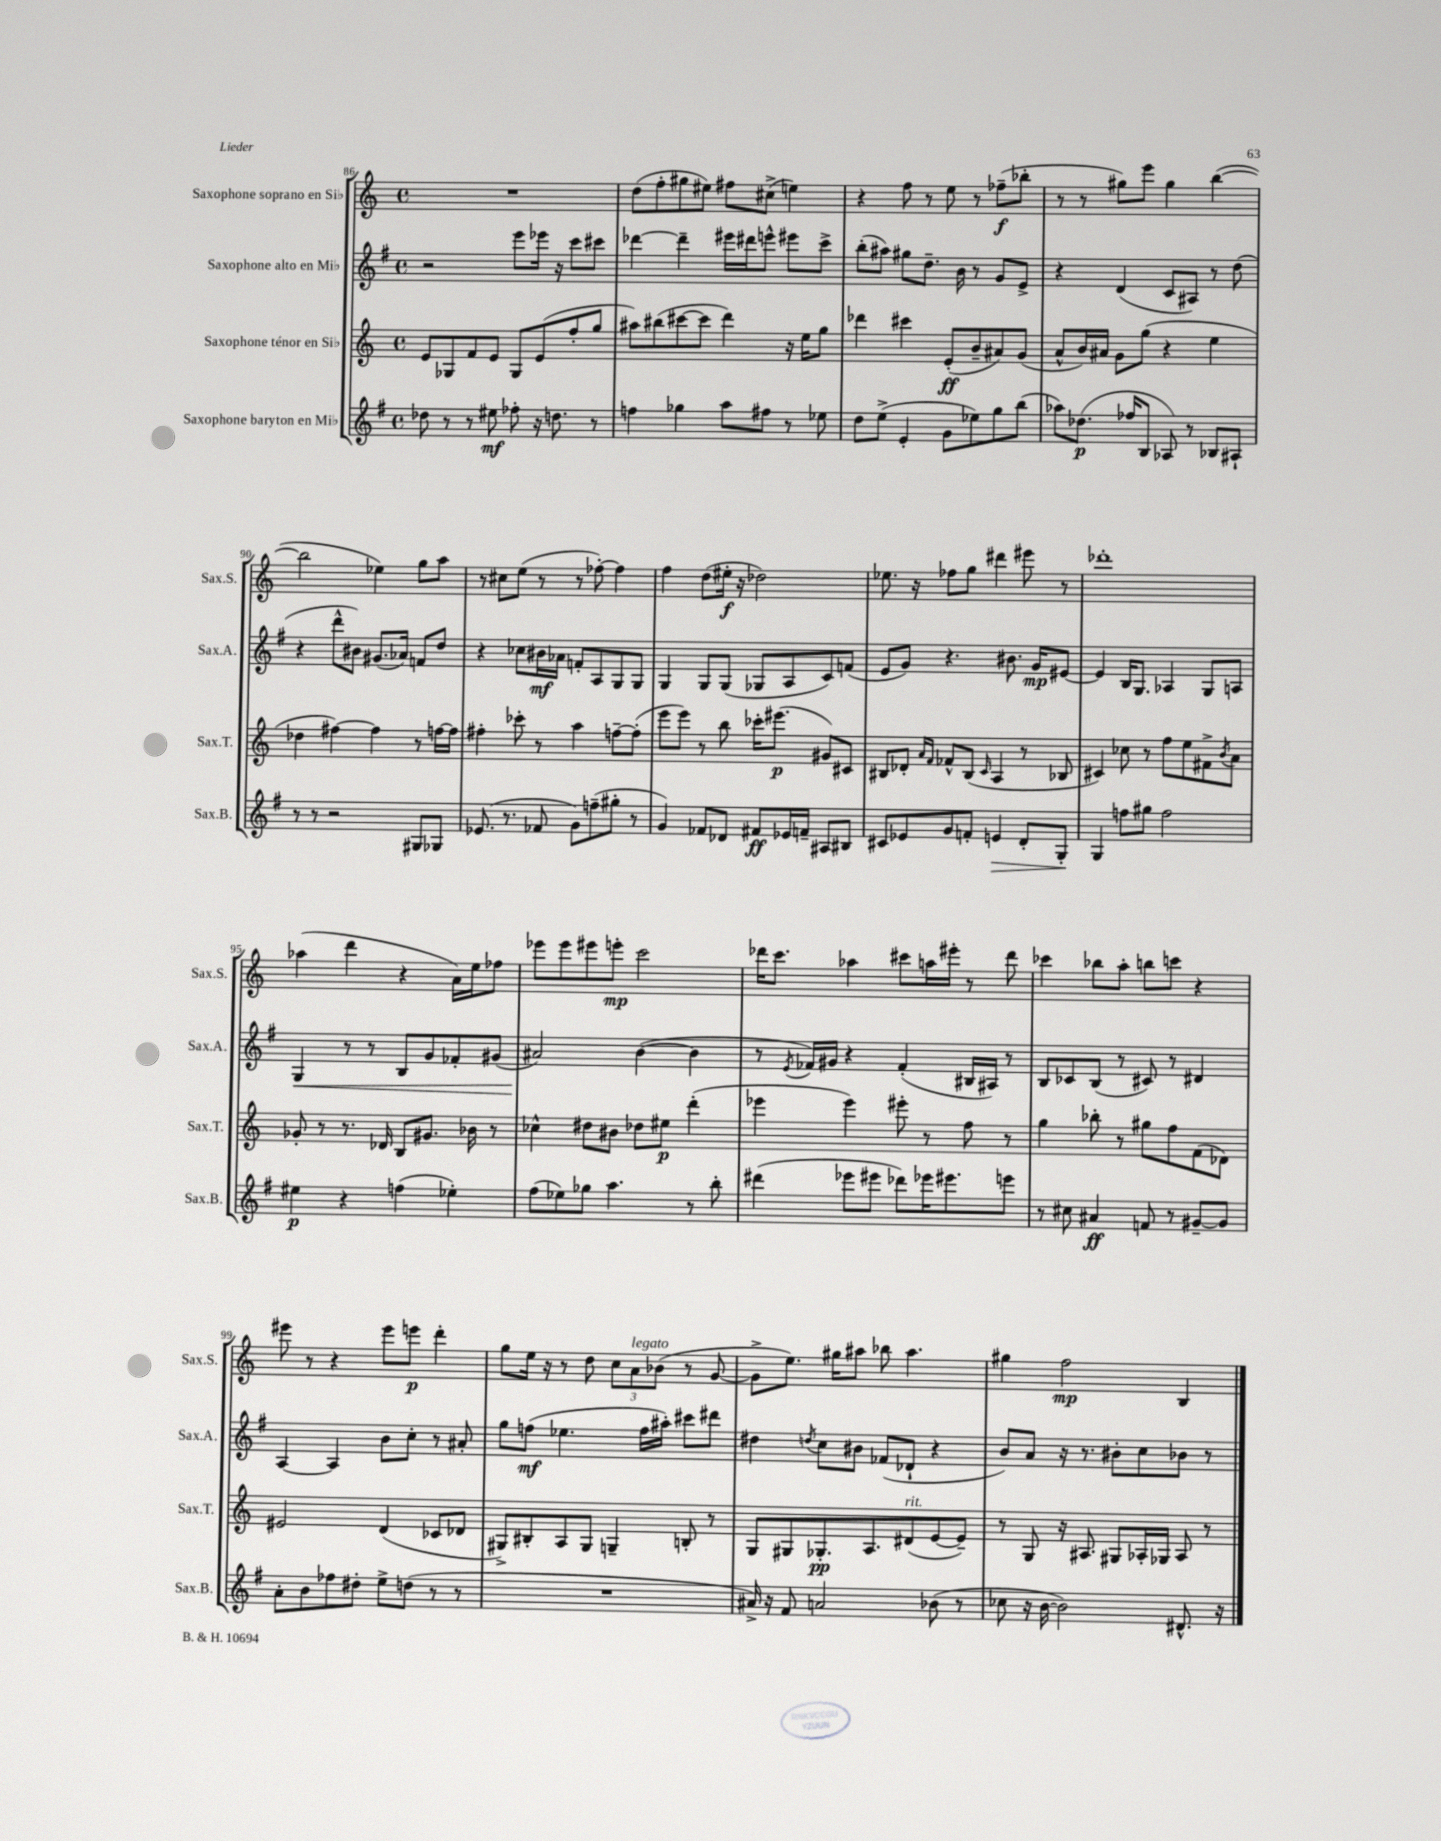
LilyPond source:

<<
\new StaffGroup <<
\new Staff = "s0" \with { instrumentName = "Saxophone soprano en Sib" shortInstrumentName = "Sax.S." } {
    \clef treble \key c \major \defaultTimeSignature \time 4/4
    R1 |
    d''8( f''8-. gis''8 eis''8) fis''8 cis''8->( e''4) |
    r4 f''8 r8 e''8 r8 fes''8--\f( bes''8-. |
    r8 r8 gis''8) e'''8 gis''4 b''4~( |
    b''2 ees''4) g''8 a''8 |
    r8 cis''8 e''8( r8 r8 fes''8~-.) fes''4 |
    f''4 d''8( eis''16-.\f r16 des''2) |
    ees''8. r16 fes''8 g''8 dis'''4 eis'''8 r8 |
    des'''1-. |
    aes''4( d'''4 r4 a'16) e''16 fes''8 |
    ees'''8 ees'''8 eis'''8 e'''8-.\mp c'''2 |
    des'''16 c'''8. aes''4 cis'''8 a''16 eis'''16-. r8 des'''8 |
    ces'''4 bes''8 a''8-. b''8 c'''8 r4 |
    eis'''8 r8 r4 eis'''8 e'''8\p d'''4-. |
    g''8 e''16 r16 r8 d''8 \tuplet 3/2 { c''8 a'8^\markup { \italic "legato" } bes'8( } r8 g'8~ |
    g'8-> e''8.) gis''16 ais''8 bes''8 ais''4. |
    gis''4 f''2\mp b4 \bar "|." |
}
\new Staff = "s1" \with { instrumentName = "Saxophone alto en Mib" shortInstrumentName = "Sax.A." } {
    \clef treble \key g \major \defaultTimeSignature \time 4/4
    r2 e'''8 ees'''16 r16 c'''8 cis'''8 |
    des'''4~ des'''4-- eis'''16 dis'''16 e'''8-^ eis'''8 c'''8-> |
    b''8-.( ais''8) gis''8 d''8.-- b'16 r8 g'8 e'8-> |
    r4 d'4( c'8 ais8) r8 d''8( |
    r4 d'''8-^ bis'8) gis'8.( aes'16) f'8 d''8 |
    r4 ces''8 bis'16\mf aes'16 f'8-. a8 g8 g8 |
    g4 g8 g8( ges8 a8 c'8) f'8( |
    e'8 g'8) r4. bis'8. g'16\mp eis'8~ |
    eis'4 b16 g8. aes4 g8 a8 |
    g4\< r8 r8 b8 g'8 fes'8-. gis'8( |
    ais'2\!) b'4~( b'4 |
    r8 \acciaccatura { e'8 } fes'16) gis'16 r4 fes'4-.( bis16 ais16) r8 |
    b8 ces'8 b8( r8 cis'8) r8 dis'4 |
    a4~ a4 b'8 c''8-. r8 ais'8-. |
    g''8 f''8\mf( ees''4. f''16 ais''16-.) cis'''8 dis'''8 |
    dis''4 \acciaccatura { d''8 } c''8 bis'8 fes'8( des'8-! r4 |
    b'8) a'8 r16 r8. bis'8-. c''8 bes'8 r8 \bar "|." |
}
\new Staff = "s2" \with { instrumentName = "Saxophone ténor en Sib" shortInstrumentName = "Sax.T." } {
    \clef treble \key c \major \defaultTimeSignature \time 4/4
    e'8 ges8 f'8 e'8 ges8 e'8( f''8-. g''8 |
    ais''8) bis''8( cis'''8~ cis'''8 d'''4) r16 e''16 g''8 |
    des'''4 cis'''4 e'8-.\ff( b'8-- ais'8) g'8( |
    a'8-^ b'16) ais'16 g'8 g''8( r4 e''4 |
    des''4 fis''4~) fis''4 r8 f''16~ f''16 |
    fis''4-. ces'''8-. r8 a''4 f''8~-- f''8-.( |
    e'''8 e'''8) r8 b''8 ces'''16-. eis'''8.\p( gis'8) cis'8 |
    bis8 des'8-. \grace { a'16 f'16 } fes'8-^ bis8( \grace { c'16 } a4 r8 bes8 |
    cis'4) ces''8 r8 f''8 e''8 fis'8-> \acciaccatura { b'8 } a'8 |
    ges'8-. r8 r8. des'16 b8 gis'8. bes'16 r8 |
    ces''4-^ dis''8 bis'8 des''8 eis''8\p d'''4-.( |
    ees'''4 ees'''4) eis'''8-. r8 f''8 r8 |
    g''4 bes''8-. r8 gis''8 f''8 f'8( des'8) |
    eis'2 d'4( ces'8 des'8 |
    gis8->) bis8-. a8 gis8 g4-- b8-. r8 |
    g8 gis8 ges8.-.\pp a8. dis'8^\markup { \italic "rit." }( e'8~ e'8--) |
    r8 g8 r16 ais8. gis8 aes16-. ges16 aes8 r8 \bar "|." |
}
\new Staff = "s3" \with { instrumentName = "Saxophone baryton en Mib" shortInstrumentName = "Sax.B." } {
    \clef treble \key g \major \defaultTimeSignature \time 4/4
    des''8 r8 r8 eis''8\mf fes''8-. r16 d''8. r8 |
    f''4 ges''4 a''8 fis''8 r8 ees''8 |
    d''8 e''8->( e'4-. g'8 ees''8) g''8 b''8( |
    aes''8) des''8.\p( fes''16 b8 aes8) r8 bes8 ais8-! |
    r8 r8 r2 gis8 ges8 |
    ees'8.( r8. fes'8 g'8) f''8--( gis''8-. r8 |
    g'4) fes'8 des'8 fis'8\ff ees'16 f'16-- ais8 bis8 |
    cis'8 ees'8 g'8 f'8-. e'4\> d'8-. g8-.\! |
    g4 f''8 gis''8 f''2 |
    eis''4\p r4 f''4( ees''4-.) |
    fis''8( ees''8) ges''8 a''4. r8 b''8-. |
    dis'''4( ees'''8 eis'''8 des'''8) ees'''16 eis'''8. e'''8 |
    r8 cis''8 ais'4\ff f'8 r8 gis'8~-- gis'8 |
    a'8-. b'8 fes''8 dis''8-. e''8-> d''8( r8 r8 |
    R1 |
    ais'16->) r16 fis'8 a'2 bes'8( r8 |
    ces''8 r16 b'16~ b'2) dis'8.-^ r16 \bar "|." |
}
>>
>>
\layout { \context { \Score currentBarNumber = #86 } }
